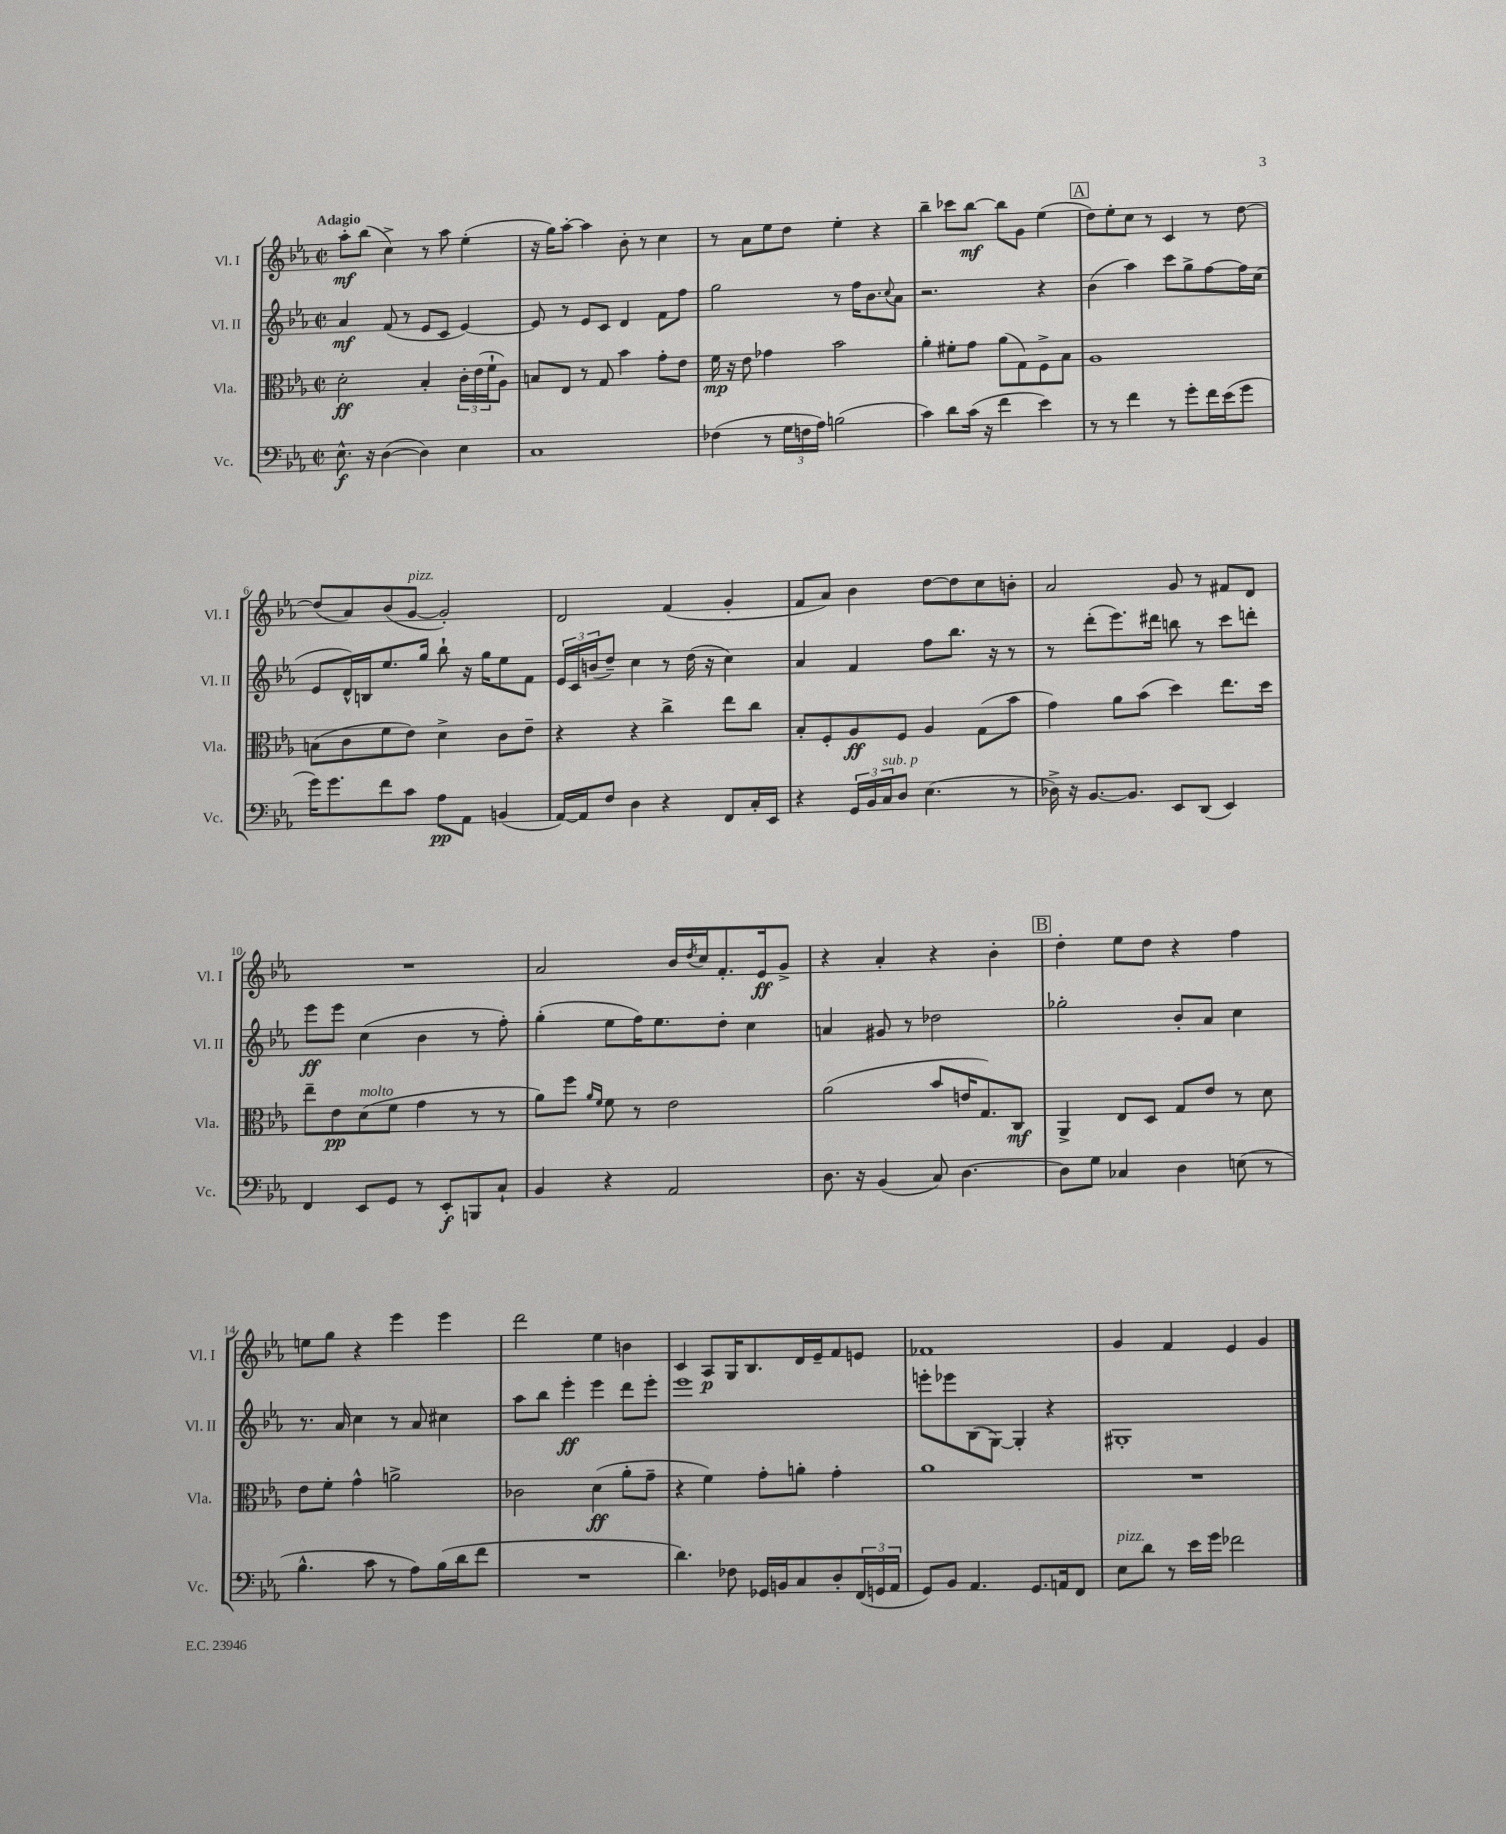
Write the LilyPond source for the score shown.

<<
\new StaffGroup <<
\new Staff = "s0" \with { instrumentName = "Vl. I" shortInstrumentName = "Vl. I" } {
    \clef treble \key ees \major \defaultTimeSignature \time 2/2 \tempo "Adagio"
    aes''8-.\mf bes''8( c''4->) r8 aes''8 ees''4-.( |
    r16 g''16) aes''8~-. aes''4 bes'8-. r8 c''4 |
    r8 aes'8 ees''8 d''8 ees''4-. r4 |
    bes''4-- ces'''8 bes''8~\mf bes''8 g'8 ees''4( |
    \mark \markup { \box "A" } d''8) ees''8-. c''8 r8 c'4 r8 d''8~ |
    d''8( aes'8) bes'8( g'8~^\markup { \italic "pizz." } g'2-.) |
    d'2 f'4( g'4-. |
    f'8 aes'8) bes'4 d''8~ d''8 c''8 b'8-. |
    aes'2 g'8 r8 fis'8 d'8 |
    R1 |
    aes'2 bes'16 \acciaccatura { d''8 } c''16 f'8.-. ees'16\ff g'8-> |
    r4 aes'4-. r4 bes'4-. |
    \mark \markup { \box "B" } d''4-. ees''8 d''8 r4 f''4 |
    e''8 g''8 r4 ees'''4 ees'''4 |
    d'''2 ees''4 b'4 |
    c'4 aes8\p g16 bes8. d'16 ees'16-- f'8 e'8 |
    fes'1 |
    g'4 f'4 ees'4 g'4 \bar "|." |
}
\new Staff = "s1" \with { instrumentName = "Vl. II" shortInstrumentName = "Vl. II" } {
    \clef treble \key ees \major \defaultTimeSignature \time 2/2
    aes'4\mf f'8( r8 ees'8 c'8 ees'4~) |
    ees'8 r8 ees'8 c'8 d'4 f'8 f''8 |
    g''2 r8 f''16 bes'8. \appoggiatura { c''8 } aes'8 |
    r2. r4 |
    \mark \markup { \box "A" } bes'4( aes''4) c'''8 g''8-> f''8~ f''16 c''16( |
    ees'8 d'16-^) b16 ees''8. g''16 bes''8-! r16 g''16 ees''8 f'8 |
    \tuplet 3/2 { ees'16 c'16 b'16( } d''8--) c''4 r8 d''16( r16 c''4) |
    aes'4 f'4 f''8 bes''8. r16 r8 |
    r8 d'''8-.( ees'''8.) dis'''16 b''8 r8 c'''8 d'''8-. |
    ees'''8\ff ees'''8 c''4( bes'4 r8 f''8-.) |
    g''4-.( ees''8 f''16) ees''8. d''8-. c''4 |
    a'4 gis'8 r8 des''2 |
    \mark \markup { \box "B" } ges''2-. bes'8-. aes'8 c''4 |
    r8. aes'16 c''4 r8 aes'8 cis''4 |
    aes''8 bes''8 ees'''4-.\ff ees'''4 d'''8 ees'''8-. |
    ees'''1 |
    e'''8-. ees'''8 bes8( g8~) g4-. r4 |
    gis1-. \bar "|." |
}
\new Staff = "s2" \with { instrumentName = "Vla." shortInstrumentName = "Vla." } {
    \clef alto \key ees \major \defaultTimeSignature \time 2/2
    d'2-.\ff bes4-. \tuplet 3/2 { c'16-. ees'16( f'16-! } aes8) |
    b8 ees8 r8 g8 bes'4 g'8-. ees'8 |
    f'16\mp r16 ees'8 ges'4 bes'2 |
    aes'4-. fis'8-. g'8 aes'8( g8) f8-> bes8 |
    \mark \markup { \box "A" } aes1 |
    b8( c'8 f'8 ees'8) d'4-> c'8 ees'8-- |
    r4 r4 c''4-> ees''8 c''8 |
    bes8-. f8-. aes8\ff f8 aes4 g8( bes'8 |
    g'4) aes'8 bes'8( d''4) ees''8. d''16 |
    ees''8-- ees'8\pp d'8^\markup { \italic "molto" }( f'8 g'4 r8 r8 |
    aes'8) f''8 \grace { aes'16 f'16 } f'8 r8 ees'2 |
    aes'2( bes'8 e'16 g8.) c8\mf |
    \mark \markup { \box "B" } aes,4-> ees8 d8 g8 ees'8 r8 d'8 |
    ees'8 f'8-. g'4-^ a'2-> |
    ces'2 d'4\ff( aes'8-. g'8-- |
    r4 f'4) g'8-. a'8-. g'4-. |
    aes'1 |
    R1 \bar "|." |
}
\new Staff = "s3" \with { instrumentName = "Vc." shortInstrumentName = "Vc." } {
    \clef bass \key ees \major \defaultTimeSignature \time 2/2
    ees8.-^\f r16 d4~( d4) ees4 |
    c1 |
    fes4( r8 \tuplet 3/2 { g16 f16 aes16) } b2( |
    c'4) d'8 c'16( r16 f'4 ees'4) |
    \mark \markup { \box "A" } r8 r8 f'4 r8 g'8-. f'16 ees'16( g'8 |
    g'16) g'8. f'8 c'8 aes8\pp aes,8 b,4( |
    aes,16~) aes,16 f8 d4 r4 f,8 c16-. ees,16 |
    r4 \tuplet 3/2 { g,16 bes,16 c16^\markup { \italic "sub. p" } } d8 ees4.( r8 |
    des16->) r16 bes,8.~ bes,8. ees,8 d,8( ees,4) |
    f,4 ees,8 g,8 r8 ees,8-.\f b,,8 c8-! |
    bes,4 r4 aes,2 |
    d8. r16 bes,4( c8) d4.~ |
    \mark \markup { \box "B" } d8 g8 ces4 d4 e8( r8 |
    bes4.-^ c'8 r8 aes8) bes16( d'16 f'8 |
    R1 |
    d'4.) fes8 ges,16 b,16 c8 d8-. \tuplet 3/2 { f,16( g,16 aes,16 } |
    g,8) bes,8 aes,4. g,8. a,16 f,8 |
    ees8^\markup { \italic "pizz." } d'8 r8 ees'16 g'16 fes'2 \bar "|." |
}
>>
>>
